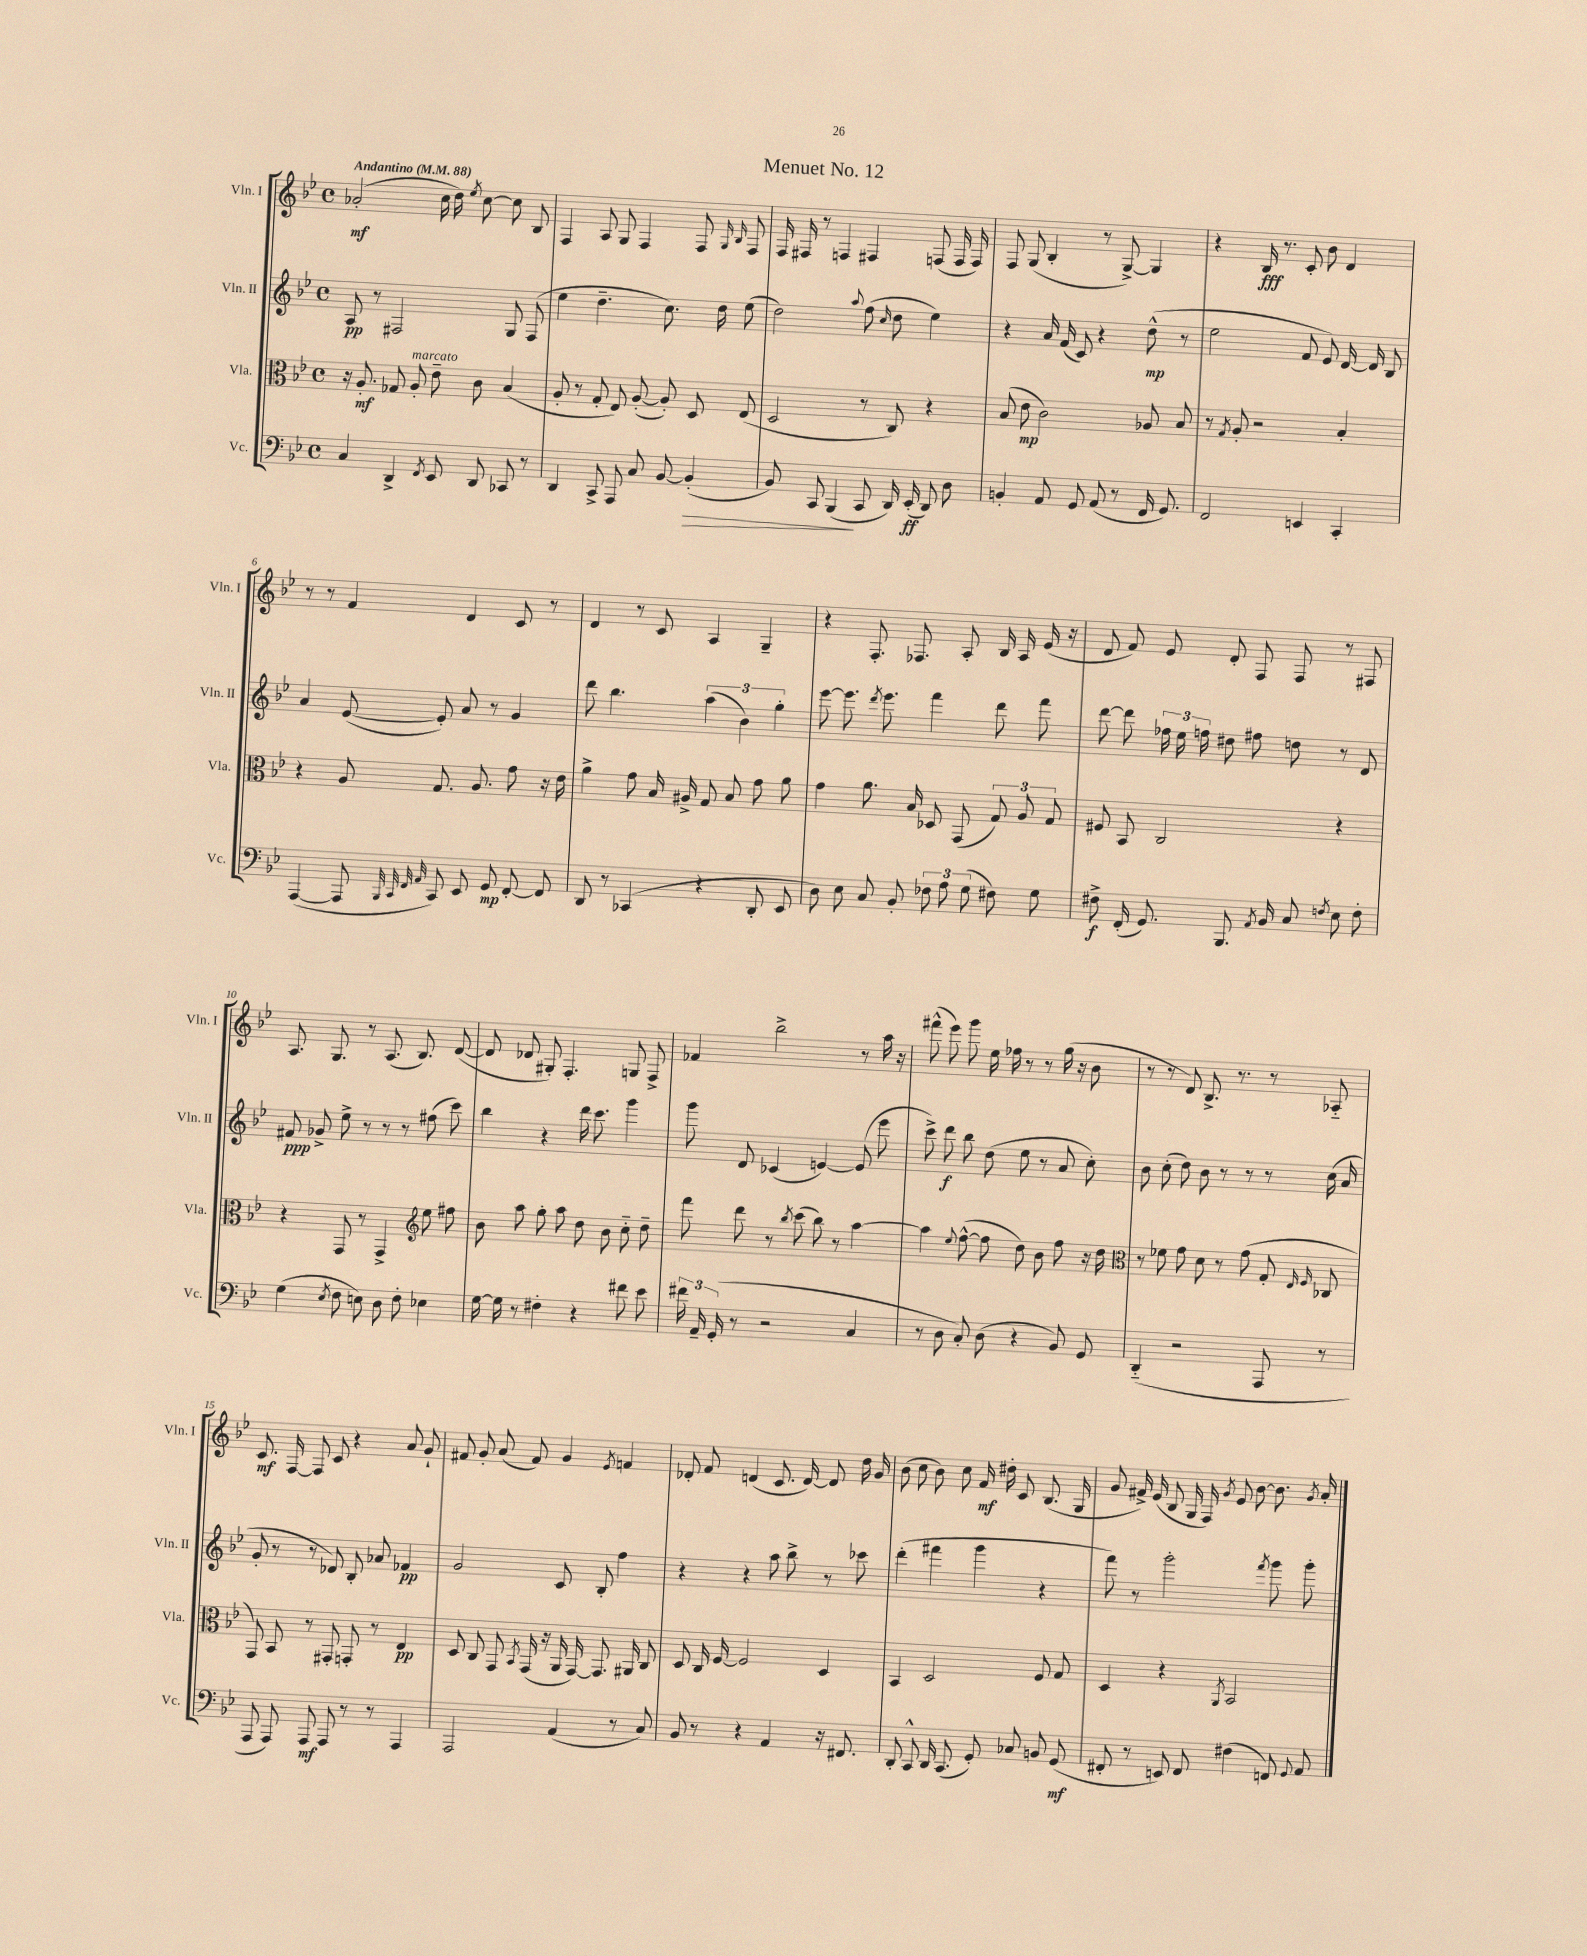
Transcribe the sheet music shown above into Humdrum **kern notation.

**kern	**kern	**kern	**kern
*staff4	*staff3	*staff2	*staff1
*clefF4	*clefC3	*clefG2	*clefG2
*k[b-e-]	*k[b-e-]	*k[b-e-]	*k[b-e-]
*M4/4	*M4/4	*M4/4	*M4/4
*met(c)	*met(c)	*met(c)	*met(c)
*MM88	*MM88	*MM88	*MM88
4C/	16r	8A/	(2a-'/
.	8.A'/	.	.
.	.	8r	.
4DD^/	8G-/	2F#/	.
.	8A'/	.	.
8qFF/	.	.	.
8EE-/	8e-~\	.	16cc\
.	.	.	16dd\)
.	.	.	8qee-/
8DD/	8c\	.	[8cc\
8CC-/	(4B-/	8G/	8cc\]
8r	.	(8F#/	8B-/
=	=	=	=
4DD/	8A'/	4ee-\	4F/
.	8r	.	.
8CC^/	8G'/	4.dd~\	8A/
8AAA/	8E-/)	.	8G/
8C/	([8A'/	.	4F/
[8BB-/	8A'/])	8.cc\)	.
(4BB-'/]	8D/	.	8F/
.	.	16dd\	.
.	.	.	16qqG/
.	.	.	16qqB-/
.	(8E-/	(8ee-\	8F/
=	=	=	=
8BB-/)	2D/	2dd\)	16F/
.	.	.	16F#/
8CC/	.	.	8r
(4BBB-/	.	.	4F/
.	.	8qqaa/	.
8CC/	8r	(8ff\	4F#/
.	.	16qqcc/	.
16DD/)	8C/)	8dd\	.
(16EE-'/	.	.	.
8DD/)	4r	4ee-\)	(8F/
8D\	.	.	16F/
.	.	.	16F/)
=	=	=	=
4BB'/	(8B-/	4r	8F/
.	8e-\	.	(8G/
8AA/	2c\)	16a/	4B-'/
.	.	(16f/	.
8GG/	.	8c/)	.
(8AA/	.	4r	8r
8r	.	.	[8G^/)
16FF/	8A-/	(8dd^^\	4G/]
8.GG/)	.	.	.
.	8B-/	8r	.
=	=	=	=
2FF/	8r	2ee-\	4r
.	8qG/	.	.
.	8A'/	.	.
.	2r	.	16B-/
.	.	.	8.r
4EE/	.	8f/	8c'/
.	.	8e-/)	8b-\
4CC'/	4B-'/	[16d/	4d/
.	.	16d/]	.
.	.	8B-/	.
=	=	=	=
([4AAA/	4r	4a/	8r
.	.	.	8r
8AAA/]	8A/	([8e-/	4f/
32qqBBB-/	.	.	.
32qqCC/	.	.	.
32qqFF/	.	.	.
32qqAA/	.	.	.
8CC/)	8.G/	8e-'/])	.
8EE-/	.	8a/	4d/
.	8.A/	.	.
8GG/	.	8r	.
[8FF'/	8g\	4g/	8c/
8FF/]	16r	.	8r
.	16e-\	.	.
=	=	=	=
8DD/	4a^\	8ddd\	4d/
8r	.	4.bb-\	.
(4CC-/	8g\	.	8r
.	16B-/	.	8c/
.	16A#^/	.	.
4r	8G/	(6aa\	4A/
.	8B-/	.	.
.	.	6b-\)	.
8DD'/	8g\	.	4G~/
.	.	6gg'\	.
8EE-/	8a\	.	.
=	=	=	=
8D\)	4g\	[8eee-\	4r
8E-\	.	8.eee-\]	.
8C/	8.a\	.	8.F'/
.	.	8qddd/	.
.	.	8.eee-\	.
8BB-'/	.	.	.
.	16B-/	.	8.F-/
12F-\	8D-/	4fff\	.
12A\	.	.	.
.	(8GG/	.	8A'/
(12G\	.	.	.
8F#\)	12G/)	8ddd\	16B-/
.	.	.	16A/
.	12A/	.	.
8G\	.	8fff\	(16e-/
.	12G/	.	.
.	.	.	16r
=	=	=	=
8F#^\	8F#/	[8ddd\	8d/
(16FF'/	8BB-/	8ddd\]	8f/)
8.GG/)	.	.	.
.	2C/	24ff-\	8e-/
.	.	24ee-\	.
.	.	24ff\	.
8.BBB-/	.	8dd#\	8d'/
.	.	8ff#\	8F/
8qAA/	.	.	.
16BB-/	.	.	.
8C/	.	8dd\	8F/
8qF/	.	.	.
8E-\	4r	8r	8r
8F'\	.	8d/	8F#/
=	=	=	=
(4G\	4r	8f#/	8.A/
.	.	8g-^/	.
.	.	.	8.G/
8qE-/	.	.	.
8F\	8GG/	8ee-^\	.
8E\)	8r	8r	8r
8D\	4GG^/	8r	(8.A/
8F'\	.	8r	.
.	.	.	8.B-/)
*	*clefG2	*	*
4E-\	8ee-\	(8ff#\	.
.	8ff#\	8ccc\)	([8d/
=	=	=	=
[16G\	8b-\	4bb-\	8d/]
16G\]	.	.	.
8r	8aa\	.	8d-/
4F#'\	8gg'\	4r	8G#'/)
.	8aa\	.	4.F'/
4r	8dd\	16ddd\	.
.	.	8.ccc\	.
.	8b-\	.	.
8f#\	8cc'~\	4ggg\	8G/
8e-\	8dd~\	.	8F^/
=	=	=	=
24f#\	8fff\	8ggg\	4f-/
24AA~/	.	.	.
(24GG'/	.	.	.
8r	8ddd\	8d/	.
2r	8r	(4c-/	2bb-^\
.	8qbb-/	.	.
.	(8ccc\	.	.
.	8bb-\)	[4e/)	.
.	8r	.	.
4C/	[4aa\	(8e/]	8r
.	.	8eee-\	16aa\
.	.	.	16r
=	=	=	=
8r	4aa\]	8ccc^\)	(8fff#^^\
8D\	.	8ddd\	8eee-\)
.	8qqee-/	.	.
8C'/)	([8ff^^\	8bb-\	8ggg\
(8D\	8ff\]	(8dd\	16ee-\
.	.	.	16ff-\
4r	8dd\)	8ee-\	8r
.	8b-\	8r	8r
8BB-/)	8ff\	8a/	(16gg\
.	.	.	16r
8GG/	16r	8cc'\)	8b-\
.	16dd\	.	.
=	=	=	=
*	*clefC3	*	*
(4DD'~/	8r	8b-\	8r
.	8f-\	(8cc'\	8r
2r	8g\	8dd\)	8d/)
.	8d\	8b-\	8.B-^/
.	8r	8r	.
.	.	.	8.r
.	(8g\	8r	.
8AAA/	8G'/	8r	8r
.	16qqE-/	.	.
.	16qqF/	.	.
8r	8C-/	(16cc\	8A-'~/
.	.	16a/	.
=	=	=	=
8AAA/	8GG/)	8g'/	8.c/
8AAA/)	8BB-/	8r	.
.	.	.	[16F/
8AAA/	8r	8r	8F/]
8AAA/	8GG#'/	8d-/)	8c/
8r	8GG'/	8B-'/	4r
8r	8r	8a-/	.
4AAA/	4E-/	4f-/	8a/
.	.	.	8g`/
=	=	=	=
2AAA/	8D/	2g/	8f#/
.	8C/	.	8g'/
.	8GG/	.	(8a/
.	8qBB-/	.	.
.	(16GG/	.	8f#/)
.	16r	.	.
(4AA/	16AA/	8c/	4g/
.	[16GG/)	.	.
.	8.GG/]	8B-'/	.
.	.	.	8qe-/
8r	.	4ff\	4f/
.	16AA#/	.	.
8C/)	8C/	.	.
=	=	=	=
8BB-/	8D/	4r	8d-'/
8r	16C/	.	8f/
.	[16F/	.	.
4r	2F/]	4r	(4d/
4AA/	.	8aa\	8.c/
.	.	8bb-^\	.
.	.	.	[16d/)
16r	4D/	8r	8d/]
8.FF#/	.	.	.
.	.	8ccc-\	16dd\
.	.	.	16g/
=	=	=	=
8DD'/	4BB-/	(4ddd'\	(8b-\
8CC^^/	.	.	8cc\
16DD/	2D/	4fff#\	8b-\)
(8.CC/	.	.	.
.	.	.	8cc\
8GG'/)	.	4ggg\	16f/
.	.	.	16dd#'\
8C-/	.	.	8c/
8BB/	8F/	4r	(8.B-/
(8GG/	8G/	.	.
.	.	.	16G/
=	=	=	=
8FF#'/	4D/	8fff\)	8g/
8r	.	8r	16f#^/)
.	.	.	(16e-/
8EE/)	4r	2ggg'\	8B-/
8FF#/	.	.	16G/
.	.	.	16F/)
.	8qAA/	.	8qg/
(4F#\	2BB-/	.	8e-/
.	.	.	[8b-\
.	.	8qfff/	.
8FF/)	.	8ggg\	8.b-\]
8qqGG/	.	.	.
8AA/	.	8ggg'\	.
.	.	.	8qg/
.	.	.	16a'/
==	==	==	==
*-	*-	*-	*-
